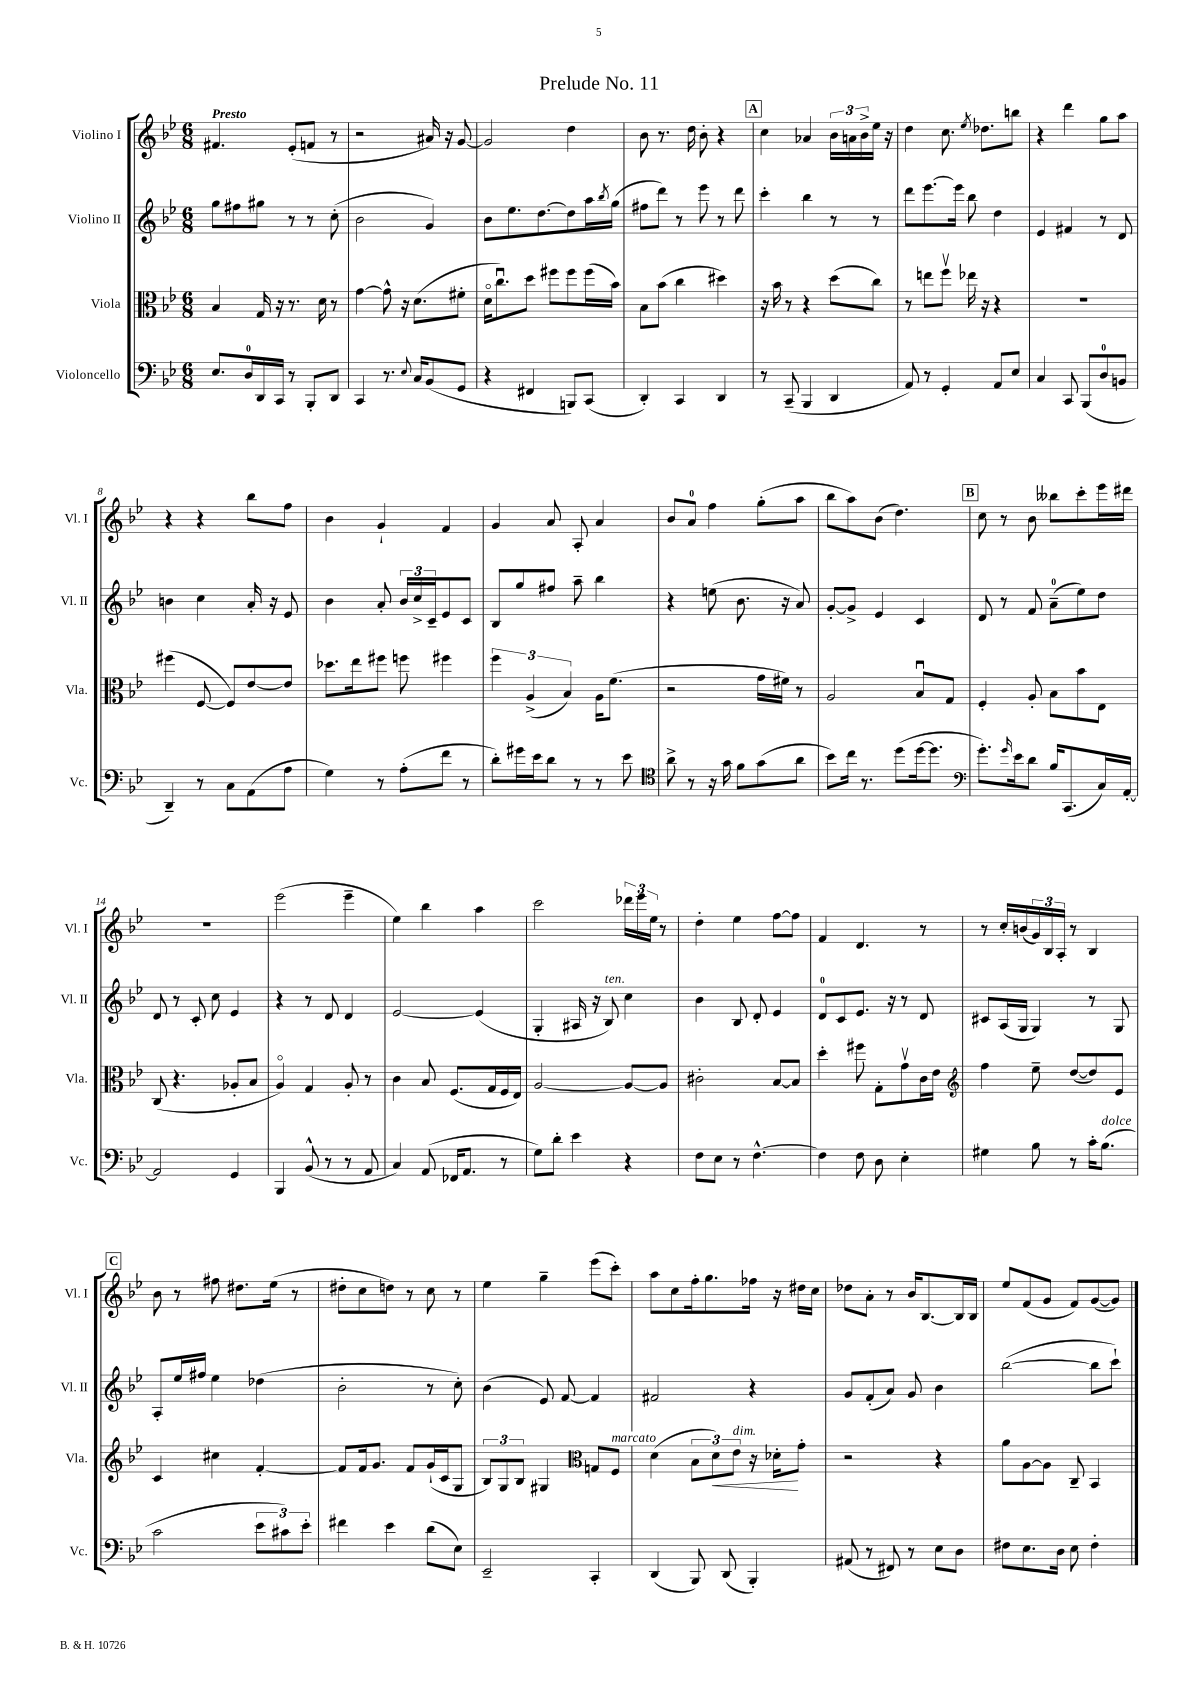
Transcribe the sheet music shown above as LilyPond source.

\header { title = "Prelude No. 11" }
<<
\new StaffGroup <<
\new Staff = "s0" \with { instrumentName = "Violino I" shortInstrumentName = "Vl. I" } {
    \clef treble \key bes \major \numericTimeSignature \time 6/8 \tempo "Presto"
    fis'4. ees'8-.( f'8 r8 |
    r2 ais'16) r16 g'8~ |
    g'2 d''4 |
    bes'8 r8. d''16 bes'8-. r4 |
    \mark \markup { \box "A" } c''4 aes'4 \tuplet 3/2 { bes'16 a'16 bes'16-> } ees''16 r16 |
    d''4 c''8. \acciaccatura { ees''8 } des''8. b''8 |
    r4 d'''4 g''8 a''8 |
    r4 r4 bes''8 f''8 |
    bes'4 g'4-! f'4 |
    g'4 a'8 a8-. a'4 |
    bes'8 a'8-0 f''4 g''8-.( a''8 |
    bes''8 a''8) bes'8( d''4.) |
    \mark \markup { \box "B" } c''8 r8 bes'8 beses''8 c'''8-. ees'''16 dis'''16 |
    R2. |
    ees'''2( ees'''4-- |
    ees''4) bes''4 a''4 |
    c'''2 \tuplet 3/2 { des'''16 ees'''16 ees''16 } r8 |
    d''4-. ees''4 f''8~ f''8 |
    f'4 d'4. r8 |
    r8 c''16-. b'16( \tuplet 3/2 { g'16) bes16 a16-. } r8 bes4 |
    \mark \markup { \box "C" } bes'8 r8 fis''8 dis''8. ees''16( r8 |
    dis''8-. c''8 d''8) r8 c''8 r8 |
    ees''4 g''4-- ees'''8( c'''8-.) |
    a''8 c''8 f''16-. g''8. fes''16 r16 dis''16 c''16 |
    des''8 a'8-. r8 bes'16 bes8.~ bes16 bes16 |
    ees''8 f'8( g'8 f'8) g'8~( g'8) \bar "|." |
}
\new Staff = "s1" \with { instrumentName = "Violino II" shortInstrumentName = "Vl. II" } {
    \clef treble \key bes \major \numericTimeSignature \time 6/8
    g''8 fis''8 gis''8 r8 r8 c''8-.( |
    bes'2 g'4) |
    bes'8 ees''8. d''8.~ d''8 a''16 \acciaccatura { bes''8 } g''16( |
    fis''8 d'''8) r8 ees'''8 r8 d'''8 |
    \mark \markup { \box "A" } c'''4-. bes''4 r8 r8 |
    d'''8 ees'''8.~ ees'''16 bes''8 d''4 |
    ees'4 fis'4 r8 d'8 |
    b'4 c''4 a'16-. r16 ees'8 |
    bes'4 a'8-. \tuplet 3/2 { bes'16 c''16-> c'16-- } ees'8 c'8 |
    bes8 g''8 fis''8 a''8-- bes''4 |
    r4 e''8( bes'8. r16 a'8) |
    g'8~-. g'8-> ees'4 c'4 |
    \mark \markup { \box "B" } d'8 r8 f'8 a'8-0--( ees''8) d''8 |
    d'8 r8 c'8-. c''8 ees'4 |
    r4 r8 d'8 d'4 |
    ees'2~ ees'4( |
    g4-. ais16 r16 bes8^\markup { \italic "ten." }) c''4 |
    bes'4 bes8 d'8-. ees'4 |
    d'8-0 c'8 ees'8. r16 r8 d'8 |
    cis'8 a16( g16 g4) r8 g8 |
    \mark \markup { \box "C" } a8-. ees''16 fis''16 ees''4 des''4( |
    bes'2-. r8 c''8-.) |
    bes'4( ees'8) f'8~ f'4 |
    fis'2 r4 |
    g'8 f'8-.( a'8) g'8 bes'4 |
    bes''2~( bes''8 c'''8-!) \bar "|." |
}
\new Staff = "s2" \with { instrumentName = "Viola" shortInstrumentName = "Vla." } {
    \clef alto \key bes \major \numericTimeSignature \time 6/8
    bes4 g16 r16 r8. d'16 r8 |
    g'4~ g'8-^ r16 d'8.( fis'8-. |
    d'16\flageolet c''8.\downbow) d''8 fis''8 fis''8 fis''16( bes'16) |
    bes8 bes'8( c''4 dis''4) |
    \mark \markup { \box "A" } r16 bes'16 r8 r4 d''8( c''8) |
    r8 e''8 f''8\upbow ees''16 r16 r4 |
    R2. |
    fis''4( f8~ f8) ees'8~ ees'8 |
    des''8. ees''16 fis''8 f''8 fis''4 |
    \tuplet 3/2 { f''4 a4->( bes4) } a16 f'8.( |
    r2 g'16 fis'16) r8 |
    a2 bes8\downbow g8 |
    \mark \markup { \box "B" } f4-. a8-. bes8 bes'8 ees8 |
    c8( r4. aes8-. bes8 |
    a4\flageolet) g4 a8-. r8 |
    c'4 bes8 f8.( g16 f16 ees16) |
    a2~ a8~ a8 |
    cis'2-. bes8~ bes8 |
    d''4-. fis''8 g8-. g'8\upbow c'16 ees'16 |
    \clef treble f''4 ees''8-- d''8~( d''8) ees'8 |
    \mark \markup { \box "C" } c'4 cis''4 f'4~-. |
    f'8 f'16 g'8. f'8 g'16-!( c'16 g8 |
    \tuplet 3/2 { bes8) g8 bes8 } gis4 \clef alto g8 f8^\markup { \italic "marcato" } |
    d'4( \tuplet 3/2 { bes8 d'8\<) ees'8^\markup { \italic "dim." } } r16 des'16-.\! g'8-. |
    r2 r4 |
    a'8 a8~ a8 c8-- bes,4 \bar "|." |
}
\new Staff = "s3" \with { instrumentName = "Violoncello" shortInstrumentName = "Vc." } {
    \clef bass \key bes \major \numericTimeSignature \time 6/8
    ees8. d16-0 d,16 c,16 r8 bes,,8-. d,8 |
    c,4 r8. \appoggiatura { ees8 } c16 bes,8( g,8 |
    r4 fis,4 b,,8) c,8( |
    d,4-.) c,4 d,4 |
    \mark \markup { \box "A" } r8 c,8--( bes,,4 d,4 |
    a,8) r8 g,4-. a,8 ees8 |
    c4 c,8 bes,,8( d8-0 b,8 |
    d,4--) r8 c8 a,8( a8 |
    g4) r8 a8-.( f'8 r8 |
    d'8-.) gis'16 ees'16 d'8 r8 r8 ees'8 |
    \clef tenor a'8-> r8 r16 g'16 f'8 g'8( a'8 |
    bes'8) c''16 r8. d''8( d''16~ d''8. |
    \mark \markup { \box "B" } \clef bass g'8.-.) \grace { g'16 } ees'16 d'8 bes16 c,8.( c16) a,16~-. |
    a,2 g,4 |
    bes,,4 bes,8-^( r8 r8 a,8 |
    c4) a,8( fes,16 a,8. r8 |
    g8) d'8-. ees'4 r4 |
    f8 ees8 r8 f4.~-^ |
    f4 f8 d8 ees4-. |
    gis4 bes8 r8 c'16-. bes8.^\markup { \italic "dolce" }( |
    \mark \markup { \box "C" } c'2 \tuplet 3/2 { ees'8 cis'8) ees'8-. } |
    fis'4 ees'4 d'8( ees8) |
    ees,2-- c,4-. |
    d,4( bes,,8) d,8( bes,,4-.) |
    ais,8( r8 fis,8) r8 ees8 d8 |
    fis8 ees8. d16 ees8 fis4-. \bar "|." |
}
>>
>>
